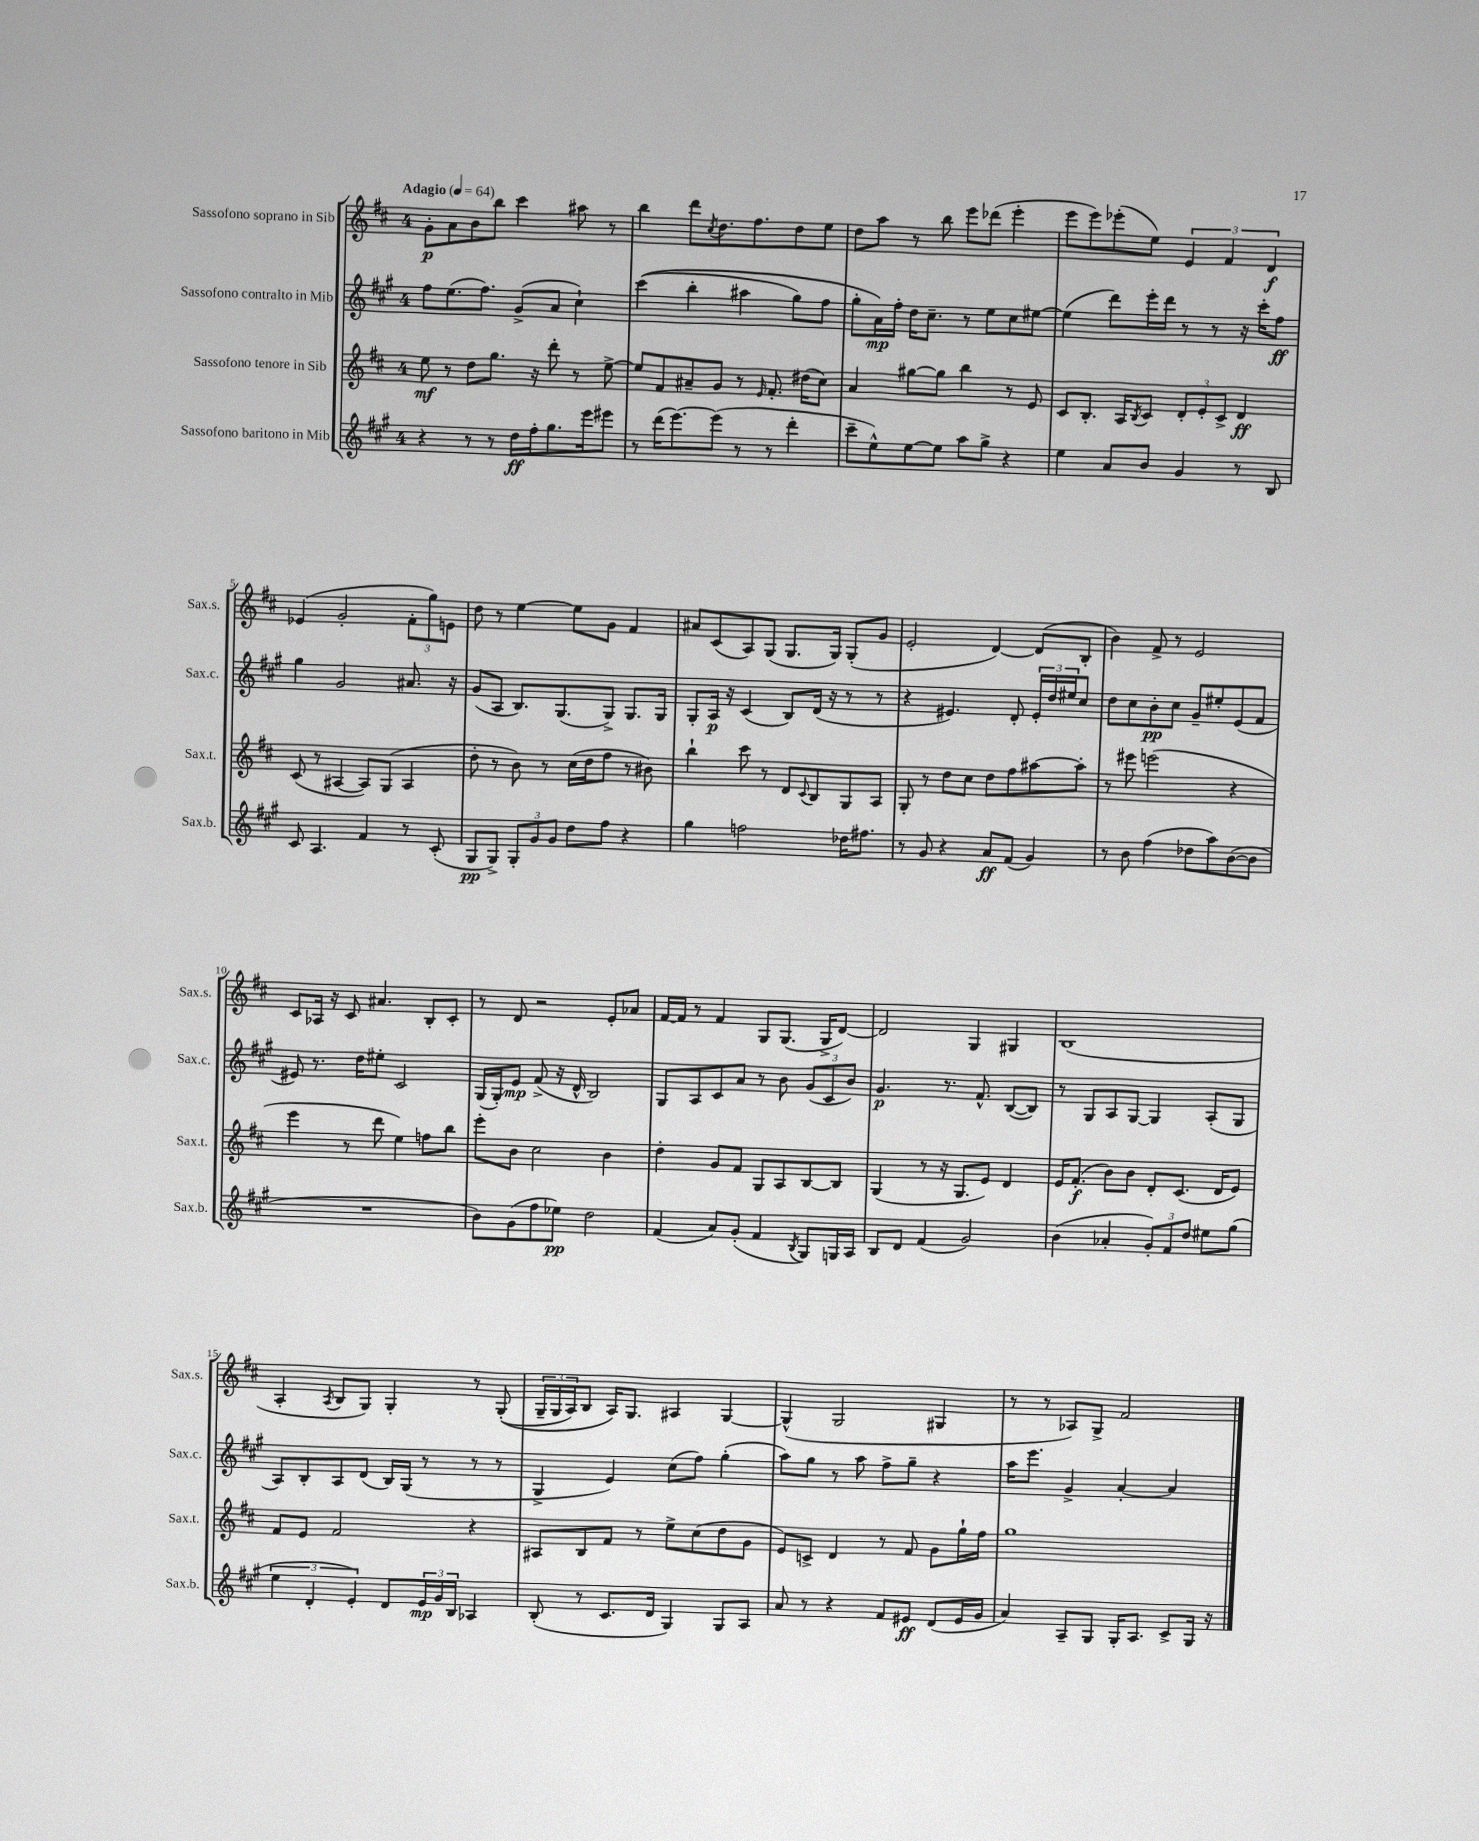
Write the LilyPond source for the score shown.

<<
\new StaffGroup <<
\new Staff = "s0" \with { instrumentName = "Sassofono soprano in Sib" shortInstrumentName = "Sax.s." } {
    \clef treble \key d \major \once \override Staff.TimeSignature.style = #'single-digit \time 4/4 \tempo "Adagio" 4 = 64
    g'8-.\p a'8 b'8 b''8 cis'''4 ais''8 r8 |
    b''4 d'''8 \acciaccatura { cis''8 } d''8. fis''8. d''8 e''8 |
    d''8 a''8 r8 b''8 e'''8 des'''8( e'''4-. |
    e'''8 e'''8) ees'''8-.( e''8) \tuplet 3/2 { e'4 fis'4 d'4\f } |
    ees'4( g'2-. \tuplet 3/2 { fis'8-. g''8) e'8 } |
    d''8 r8 e''4~ e''8 g'8 fis'4 |
    ais'8 cis'8( a8) g8( g8. g16) g8-.( g'8 |
    e'2-. d'4~) d'8( b8-. |
    b'4) fis'8-> r8 e'2 |
    cis'8 aes16 r16 cis'8 ais'4. b8-. cis'8-. |
    r8 d'8 r2 e'8-. aes'8 |
    fis'16~ fis'16 r8 fis'4 g8 g8.( g16-> d'8~) |
    d'2 g4 gis4 |
    b1( |
    a4-. \acciaccatura { a8 } b8 g8) g4-. r8 g8-.(\( |
    \tuplet 3/2 { g16-- g16 a16) } b8 a16\) g8. ais4 g4~ |
    g4-^( g2 gis4 |
    r8 r8 aes8) g8-> fis'2 \bar "|." |
}
\new Staff = "s1" \with { instrumentName = "Sassofono contralto in Mib" shortInstrumentName = "Sax.c." } {
    \clef treble \key a \major \once \override Staff.TimeSignature.style = #'single-digit \time 4/4
    fis''8 e''8.( fis''8.) gis'8->( a'8 cis''4-!) |
    cis'''4(\( b''4-. ais''4 gis''8) fis''8 |
    gis''8-. a'16\mp\) fis''16-. d''16 cis''8.-- r8 e''8 cis''8 eis''8~ |
    eis''4( d'''8) e'''16-. d'''16 r8 r8 r16 cis'''16-. fis''8\ff |
    gis''4 gis'2 ais'8. r16 |
    gis'8( a8 b8.) gis8.( gis8->) gis8. gis16 |
    gis8-. a16\p r16 cis'4( b8) d'16( r16 r8 r8 |
    r4 eis'4.) d'8-. \tuplet 3/2 { eis'16-. d''16 eis''16 } cis''8 |
    d''8 cis''8 b'8-.\pp cis''8 gis'8-- eis''8-. e'8( fis'8 |
    eis'8) r8. d''16 eis''8-. cis'2 |
    gis16( gis16-.) e'8\mp fis'8->( r16 d'16-^ b2) |
    gis8 a8 cis'8 a'8 r8 b'8 \tuplet 3/2 { gis'8( cis'8 b'8) } |
    gis'4.\p r8. fis'8.-^ b8~( b8) |
    r8 gis8 a8 gis8~ gis4 a8-.( gis8 |
    a8) b8-. a8 d'8( b16) gis16( r8 r8 r8 |
    gis4-> e'4) cis''8( fis''8) gis''4-.( |
    a''8) gis''8 r8 a''8 fis''8-> gis''8-- r4 |
    a''16 e'''8. gis'4-> a'4~-. a'4 \bar "|." |
}
\new Staff = "s2" \with { instrumentName = "Sassofono tenore in Sib" shortInstrumentName = "Sax.t." } {
    \clef treble \key d \major \once \override Staff.TimeSignature.style = #'single-digit \time 4/4
    e''8\mf r8 d''8 g''8. r16 d'''8-. r8 e''8~-> |
    e''8 fis'8 ais'8-- g'8 r8 \grace { e'16 } fis'8.-. dis''16( cis''8) |
    a'4 gis''8~ gis''8 b''4 r8 e'8 |
    cis'8 b8.-. a16 \acciaccatura { b8 } cis'8 \tuplet 3/2 { d'8-. e'8-. cis'8-> } d'4\ff |
    cis'8( r8 ais4~ ais8) g8( ais4 |
    d''8-. r8 b'8) r8 cis''16( d''16 fis''8 r8 bis'8) |
    b''4-! cis'''8 r8 d'8 \appoggiatura { cis'8 } b8 g8 a8 |
    g8-. r8 d''8 cis''8 d''8 fis''8 ais''8~ ais''8-. |
    r8 eis'''8 e'''2( r4 |
    e'''4 r8 d'''8 e''4) f''8 b''8 |
    e'''8-. b'8 cis''2 b'4 |
    d''4-. g'8 fis'8 g8 a8 b8~ b8 |
    g4( r8 r16 g8. e'8) d'4 |
    e'16 fis'8.-.\f( b'8) b'8 d'8-. cis'8.( d'16 e'8) |
    fis'8 e'8 fis'2 r4 |
    ais8 b8 fis'8 r8 e''8-> cis''8( d''8 g'8 |
    e'8) c'8-> d'4 r8 fis'8 g'8 g''16-! fis''16 |
    g''1 \bar "|." |
}
\new Staff = "s3" \with { instrumentName = "Sassofono baritono in Mib" shortInstrumentName = "Sax.b." } {
    \clef treble \key a \major \once \override Staff.TimeSignature.style = #'single-digit \time 4/4
    r4 r8 r8 d''16\ff fis''16-. gis''8. e'''16 eis'''8 |
    r8 d'''16( e'''8.~) e'''8( r8 r8 d'''4-. |
    cis'''8-- e''8-^) e''8~ e''8 a''8 gis''8-> r4 |
    e''4 a'8 b'8 gis'4 r8 b8 |
    cis'8 a4. fis'4 r8 cis'8-.( |
    gis8\pp gis8->) \tuplet 3/2 { gis8-. gis'8 gis'8 } d''8 fis''8 r4 |
    gis''4 f''2 des''16 fis''8. |
    r8 gis'8 r4 a'8\ff fis'8( gis'4) |
    r8 b'8 fis''4( des''8 a''8) b'8~( b'8 |
    R1 |
    b'8) gis'8( fis''8 ees''8\pp) d''2 |
    fis'4( a'8) gis'8-.( fis'4 \acciaccatura { b8 } gis8) g16 a16 |
    b8 d'8 fis'4( gis'2) |
    b'4( aes'4-. \tuplet 3/2 { gis'8-.) fis'8 d''8 } eis''8 gis''8( |
    \tuplet 3/2 { e''4 d'4-. e'4-.) } d'8 \tuplet 3/2 { e'16\mp gis'16 b16 } aes4 |
    b8-.( r8 cis'8. d'16 gis4) gis8 a8 |
    a'8 r8 r4 fis'8 eis'8\ff d'8( eis'16 gis'16 |
    a'4) a8-- gis8 gis16-. a8. cis'8-> gis16 r16 \bar "|." |
}
>>
>>
